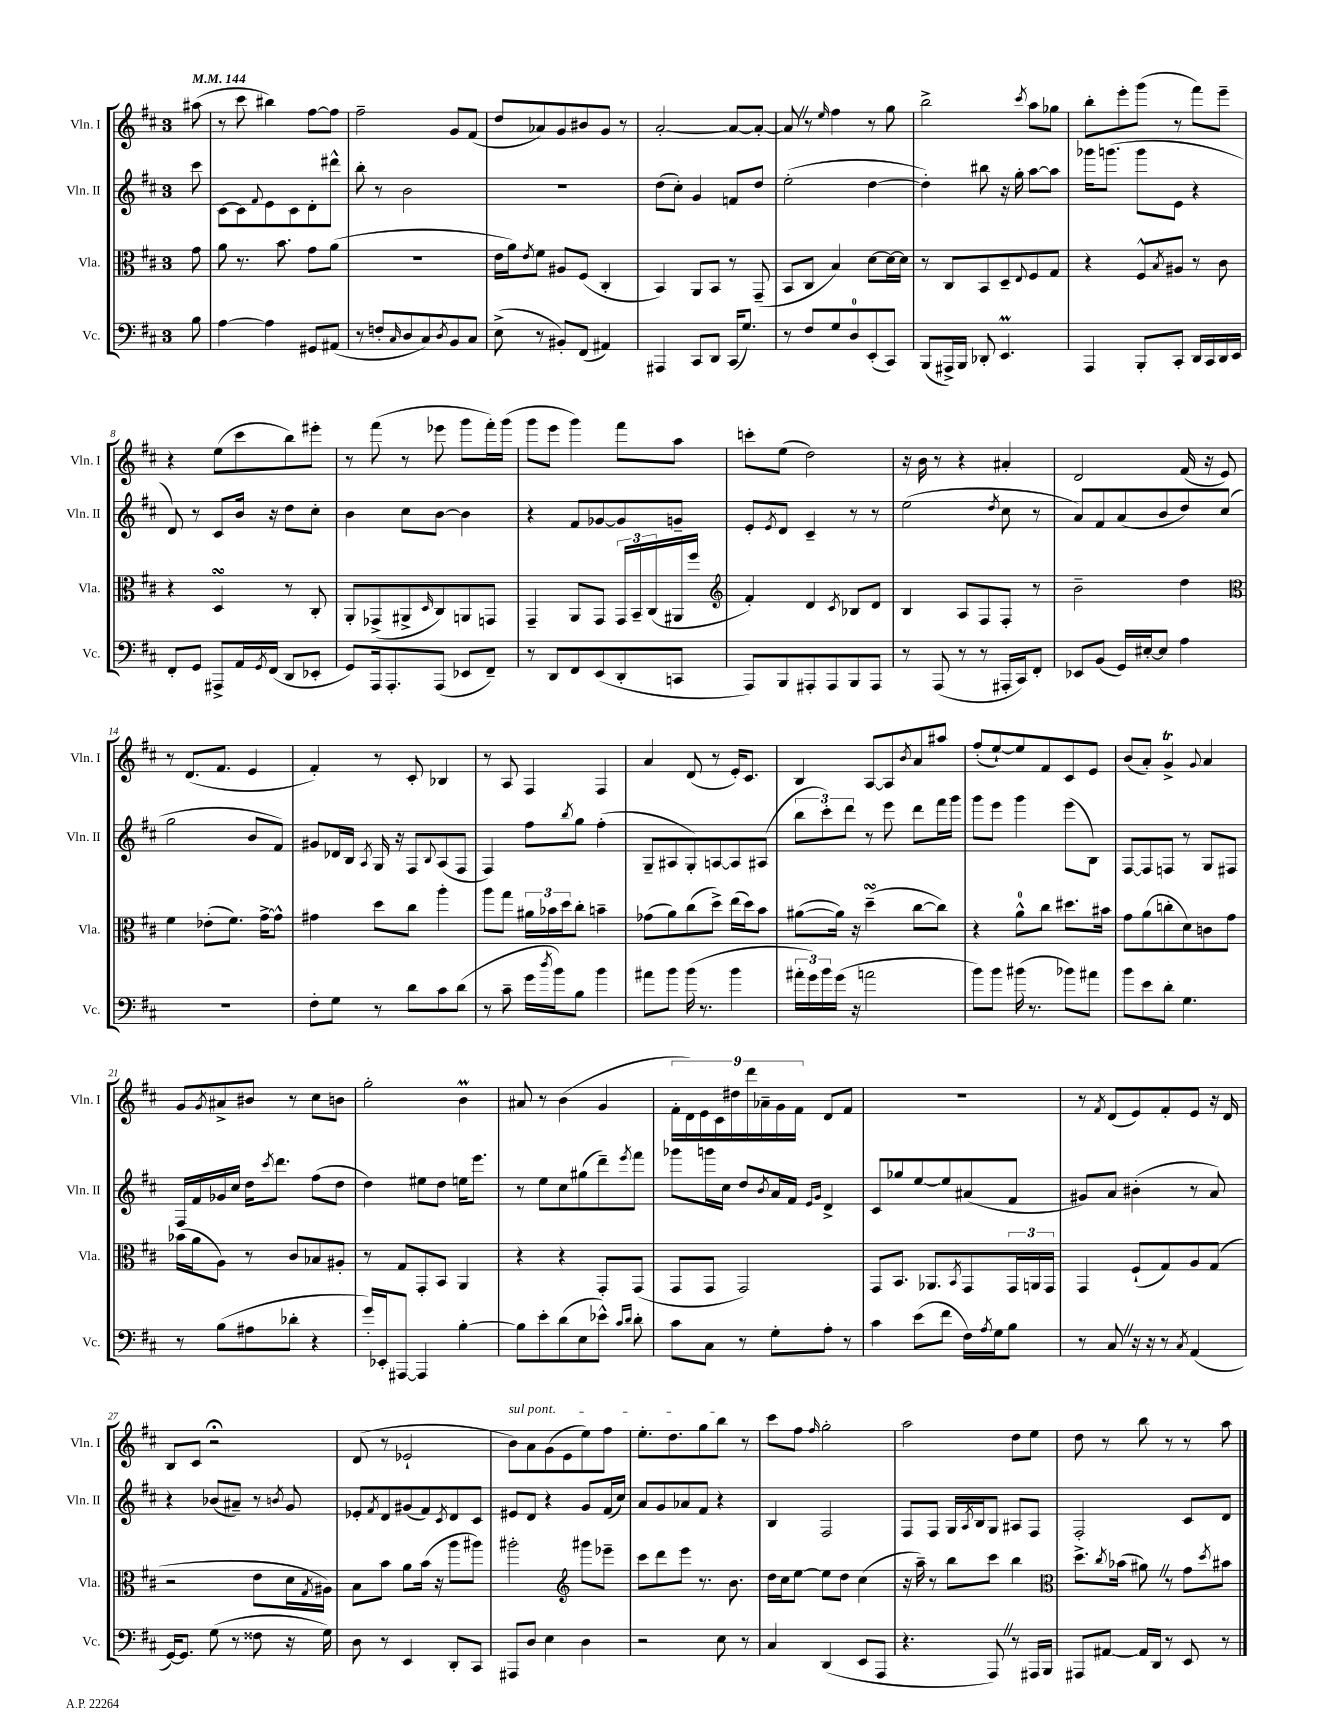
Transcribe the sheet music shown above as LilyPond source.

<<
\new StaffGroup <<
\new Staff = "s0" \with { instrumentName = "Vln. I" shortInstrumentName = "Vln. I" } {
    \clef treble \key d \major \once \override Staff.TimeSignature.style = #'single-digit \time 3/4 \partial 8 \tempo 4 = 144
    ais''8( |
    r8 cis'''8 bis''4) fis''8~ fis''8 |
    fis''2-- g'8 fis'8( |
    d''8 aes'8) g'8 bis'8 g'8 r8 |
    a'2~-. a'8~ a'8~-. |
    a'8 \once \override BreathingSign.text = \markup { \musicglyph "scripts.caesura.straight" } \breathe r8 \grace { e''16 } fis''4 r8 g''8 |
    b''2-> \acciaccatura { cis'''8 } a''8 ges''8 |
    b''8-. e'''8-. g'''8( r8 fis'''8) e'''8-- |
    r4 e''8( cis'''8 b''8) eis'''8-. |
    r8 fis'''8( r8 ees'''8 g'''8 fis'''16-.) g'''16( |
    g'''8 e'''8 g'''4) fis'''8 a''8 |
    c'''8-. e''8( d''2) |
    r16 b'16 r8 r4 ais'4-. |
    d'2 fis'16( r16 e'8) |
    r8 d'8.( fis'8. e'4 |
    fis'4-.) r8 cis'8-. bes4 |
    r8 a8 fis4 fis4 |
    a'4 d'8( r8 e'16-.) cis'8. |
    b4 a8~ a8 \acciaccatura { b'8 } a'8 ais''8 |
    fis''8-.( e''8~-!) e''8 fis'8 cis'8 e'8 |
    b'8( a'8-.) g'4->\trill \appoggiatura { g'8 } a'4 |
    g'8 \acciaccatura { g'8 } ais'8-> bis'8 r8 cis''8 b'8 |
    g''2-. b'4\prall |
    ais'8 r8 b'4( g'4 |
    \tuplet 9/8 { fis'16-. d'16) e'16 cis'16 dis''16 d'''16 aes'16-- g'16 fis'16 } d'8 fis'8 |
    R2. |
    r8 \acciaccatura { fis'8 } d'8( e'8) fis'8-. e'8 r16 d'16 |
    b8 cis'8 r2\fermata |
    d'8( r8 ees'2-! |
    \once \override TextSpanner.bound-details.left.text = \markup { \italic "sul pont." } b'8\startTextSpan) a'8 g'8( e'8 e''8) fis''8 |
    e''8.-. d''8. g''8 b''8\stopTextSpan r8 |
    cis'''8 fis''8 \grace { fis''16 } g''2-. |
    a''2 d''8 e''8 |
    d''8 r8 b''8 r8 r8 a''8 \bar "|." |
}
\new Staff = "s1" \with { instrumentName = "Vln. II" shortInstrumentName = "Vln. II" } {
    \clef treble \key d \major \once \override Staff.TimeSignature.style = #'single-digit \time 3/4 \partial 8
    cis'''8 |
    cis'8~ cis'8 \appoggiatura { fis'8 } e'8 cis'8 d'8-. dis'''8-^ |
    b''8-. r8 b'2 |
    R2. |
    d''8( cis''8-.) g'4 f'8 d''8 |
    e''2-.( d''4~ |
    d''4-.) bis''8 r16 g''16-. a''8~ a''8 |
    ges'''16 g'''8.( g'''8 e'8 r4 |
    d'8) r8 cis'8 b'16 r16 d''8 cis''8-. |
    b'4 cis''8 b'8~ b'4 |
    r4 fis'8 ges'8~ ges'8 g'8-- |
    e'8-. \acciaccatura { e'8 } d'8 cis'4-- r8 r8 |
    e''2( \acciaccatura { d''8 } cis''8 r8 |
    a'8) fis'8 a'8( b'8 d''8) cis''8( |
    g''2 b'8 fis'8) |
    gis'8 des'16 b16 \acciaccatura { a8 } g16 r16 fis8 \appoggiatura { b8 } a8( fis8 |
    fis4) fis''8 \acciaccatura { b''8 } g''8 fis''4-.( |
    g8-- ais8 g8-.) a8~ a8 ais8( |
    \tuplet 3/2 { b''8 cis'''8-.) d'''8 } r8 e'''8 d'''8 fis'''16 g'''16 |
    g'''8 e'''8 g'''4 e'''8( b8) |
    fis8~ fis8 f8 r8 g8 fis8 |
    fis16 fis'16 ges'16 cis''16 d''16 \acciaccatura { cis'''8 } d'''8. fis''8( d''8 |
    d''4) eis''8 d''8 e''16 e'''8. |
    r8 e''8 cis''8 gis''8( d'''8--) \acciaccatura { e'''8 } fis'''8 |
    ges'''8 g'''16 cis''16 d''8 \acciaccatura { b'8 } a'16 fis'16 \grace { e'16 g'16 } d'4-> |
    cis'8 ges''8 e''8~ e''8 ais'8( fis'8 |
    gis'8) a'8 bis'4-.( r8 a'8) |
    r4 bes'8( ais'8--) r8 \acciaccatura { b'8 } g'8 |
    ees'8-. \acciaccatura { fis'8 } d'8 gis'8( fis'8) \acciaccatura { cis'8 } d'8 cis'8 |
    eis'8 d'8 r4 g'8 fis'16( cis''16) |
    a'8 g'8 aes'8 fis'8 r4 |
    b4 fis2 |
    fis8 fis8 g16 \acciaccatura { a8 } b16 g8 ais8 fis8 |
    fis2-. cis'8 d'8 \bar "|." |
}
\new Staff = "s2" \with { instrumentName = "Vla." shortInstrumentName = "Vla." } {
    \clef alto \key d \major \once \override Staff.TimeSignature.style = #'single-digit \time 3/4 \partial 8
    g'8 |
    a'8 r8. b'8. g'8 a'8( |
    R2. |
    e'16 a'16) \acciaccatura { e'8 } fis'8 ais8 fis8( cis4-. |
    b,4) a,8 b,8 r8 g,8--( |
    b,8 cis8 b4) d'8~ d'16~ d'16 |
    r8 cis8 b,8 d8-- \appoggiatura { e8 } fis8 g8 |
    r4 fis8-^ \acciaccatura { b8 } ais8 r8 cis'8 |
    r4 d4\turn r8 cis8-. |
    a,8-. ges,8->( ais,8-> \grace { d16 } cis8) a,8 g,8 |
    g,4-- a,8 g,8 \tuplet 3/2 { g,16 b,16-- cis16( } ais,16 fis''16 |
    \clef treble fis'4-.) d'4 \acciaccatura { cis'8 } bes8 d'8 |
    b4 a8 fis8 fis8-. r8 |
    b'2-- d''4 |
    \clef alto fis'4 ees'8-.( fis'8.) g'16~-> g'8-^ |
    gis'4 d''8 cis''8 a''4-. |
    a''8 g''8 \tuplet 3/2 { ais'16 bes'16 d''16 } cis''8-. b'4-- |
    ges'8( a'8) cis''8( d''8->) e''16( d''16) b'8 |
    ais'8~( ais'16) r16 d''4--\turn( cis''8~ cis''8) |
    r4 a'8-0-^ cis''8 dis''8. bis'16 |
    g'8 a'8( c''8-. d'8) c'8 g'8 |
    bes'16( a'16 a8) r8 cis'8 bes8 ais8-. |
    r8 g8 g,8-. b,8 a,4 |
    r4 r4 g,8-. g,8( |
    g,8 g,8 g,2) |
    g,8 b,8. aes,8. \acciaccatura { b,8 } g,8 \tuplet 3/2 { g,16 a,16 g,16 } |
    g,4 fis8-!( g8) a8 g8( |
    r2 e'8 d'16 \acciaccatura { g8 } ais16) |
    b8 b'8 a'8 b'16( r16 a''8 ais''8) |
    ais''2-. \clef treble gis'''8 ees'''8-- |
    cis'''8 d'''8 e'''8 r8. b'8. |
    d''16 cis''16 e''8~ e''8 d''8 cis''4( |
    r16 a''16--) r8 b''8 cis'''8 b''4 |
    \clef alto d''8.-> \acciaccatura { cis''8 } bes'16( ais'8) \once \override BreathingSign.text = \markup { \musicglyph "scripts.caesura.straight" } \breathe r8 g'8 \acciaccatura { d''8 } bis'8 \bar "|." |
}
\new Staff = "s3" \with { instrumentName = "Vc." shortInstrumentName = "Vc." } {
    \clef bass \key d \major \once \override Staff.TimeSignature.style = #'single-digit \time 3/4 \partial 8
    b8 |
    a4~ a4 gis,8 ais,8( |
    r8 f8-. \grace { cis16 } d8 cis8) \acciaccatura { d8 } b,8 cis8 |
    e8->( r8 bis,8-.) fis,8( ais,4) |
    ais,,4 cis,8 d,8 cis,16( g8.) |
    r8 fis8 g8 d8-0 e,8-.( cis,8) |
    b,,8( ais,,16->) b,,16 des,8-. e,4.\prall |
    a,,4 b,,8-. cis,8-. d,16 cis,16 d,16 e,16 |
    fis,8-. g,8 ais,,8-> a,16 \acciaccatura { g,8 } fis,16( d,8 ees,8-. |
    g,8) a,,16 a,,8.-. a,,8( ees,8 fis,8--) |
    r8 d,8 fis,8 e,8( d,8-. c,8 |
    a,,8) b,,8 ais,,8-. ais,,8 b,,8 ais,,8 |
    r8 a,,8( r8 r8 ais,,16-. cis,16) fis,8-. |
    ees,8 b,8( g,16) eis16~-. eis8 a4 |
    R2. |
    fis8-. g8 r8 d'8 cis'8 d'8( |
    r8 cis'8-- g'16 \acciaccatura { d''8 } b'16) b8 b'4 |
    ais'8 b'8 b'16( r8. b'4 |
    \tuplet 3/2 { ais'16-. g'16) b'16 } g'16( r16 a'2 |
    b'8) b'8 bis'16( r8. bes'8) ais'8 |
    b'8 e'8 d'8-. g4. |
    r8 b8( ais8 des'8-. r4 |
    g'16-.) ees,16-. ais,,8~ ais,,4 b4~-. |
    b8 e'8-. d'8( e8 ees'8-^) \grace { cis'16 d'16 } d'8-. |
    cis'8 cis8 r8 g8-. a8-. r8 |
    cis'4 e'8( fis'8 fis16) \acciaccatura { a8 } g16 b8 |
    r8 cis8 \once \override BreathingSign.text = \markup { \musicglyph "scripts.caesura.straight" } \breathe r16 r16 r8 \acciaccatura { cis8 } a,4( |
    g,16~) g,8. g8( r8 fisis8 r16 g16) |
    d8 r8 e,4 d,8-. cis,8 |
    ais,,8 d8 e4 d4 |
    r2 e8 r8 |
    cis4 d,4( e,8 a,,8 |
    r4. a,,8) \once \override BreathingSign.text = \markup { \musicglyph "scripts.caesura.straight" } \breathe r8 ais,,16 b,,16 |
    ais,,8 ais,8~ ais,16 d,16 r8 e,8 r8 \bar "|." |
}
>>
>>
